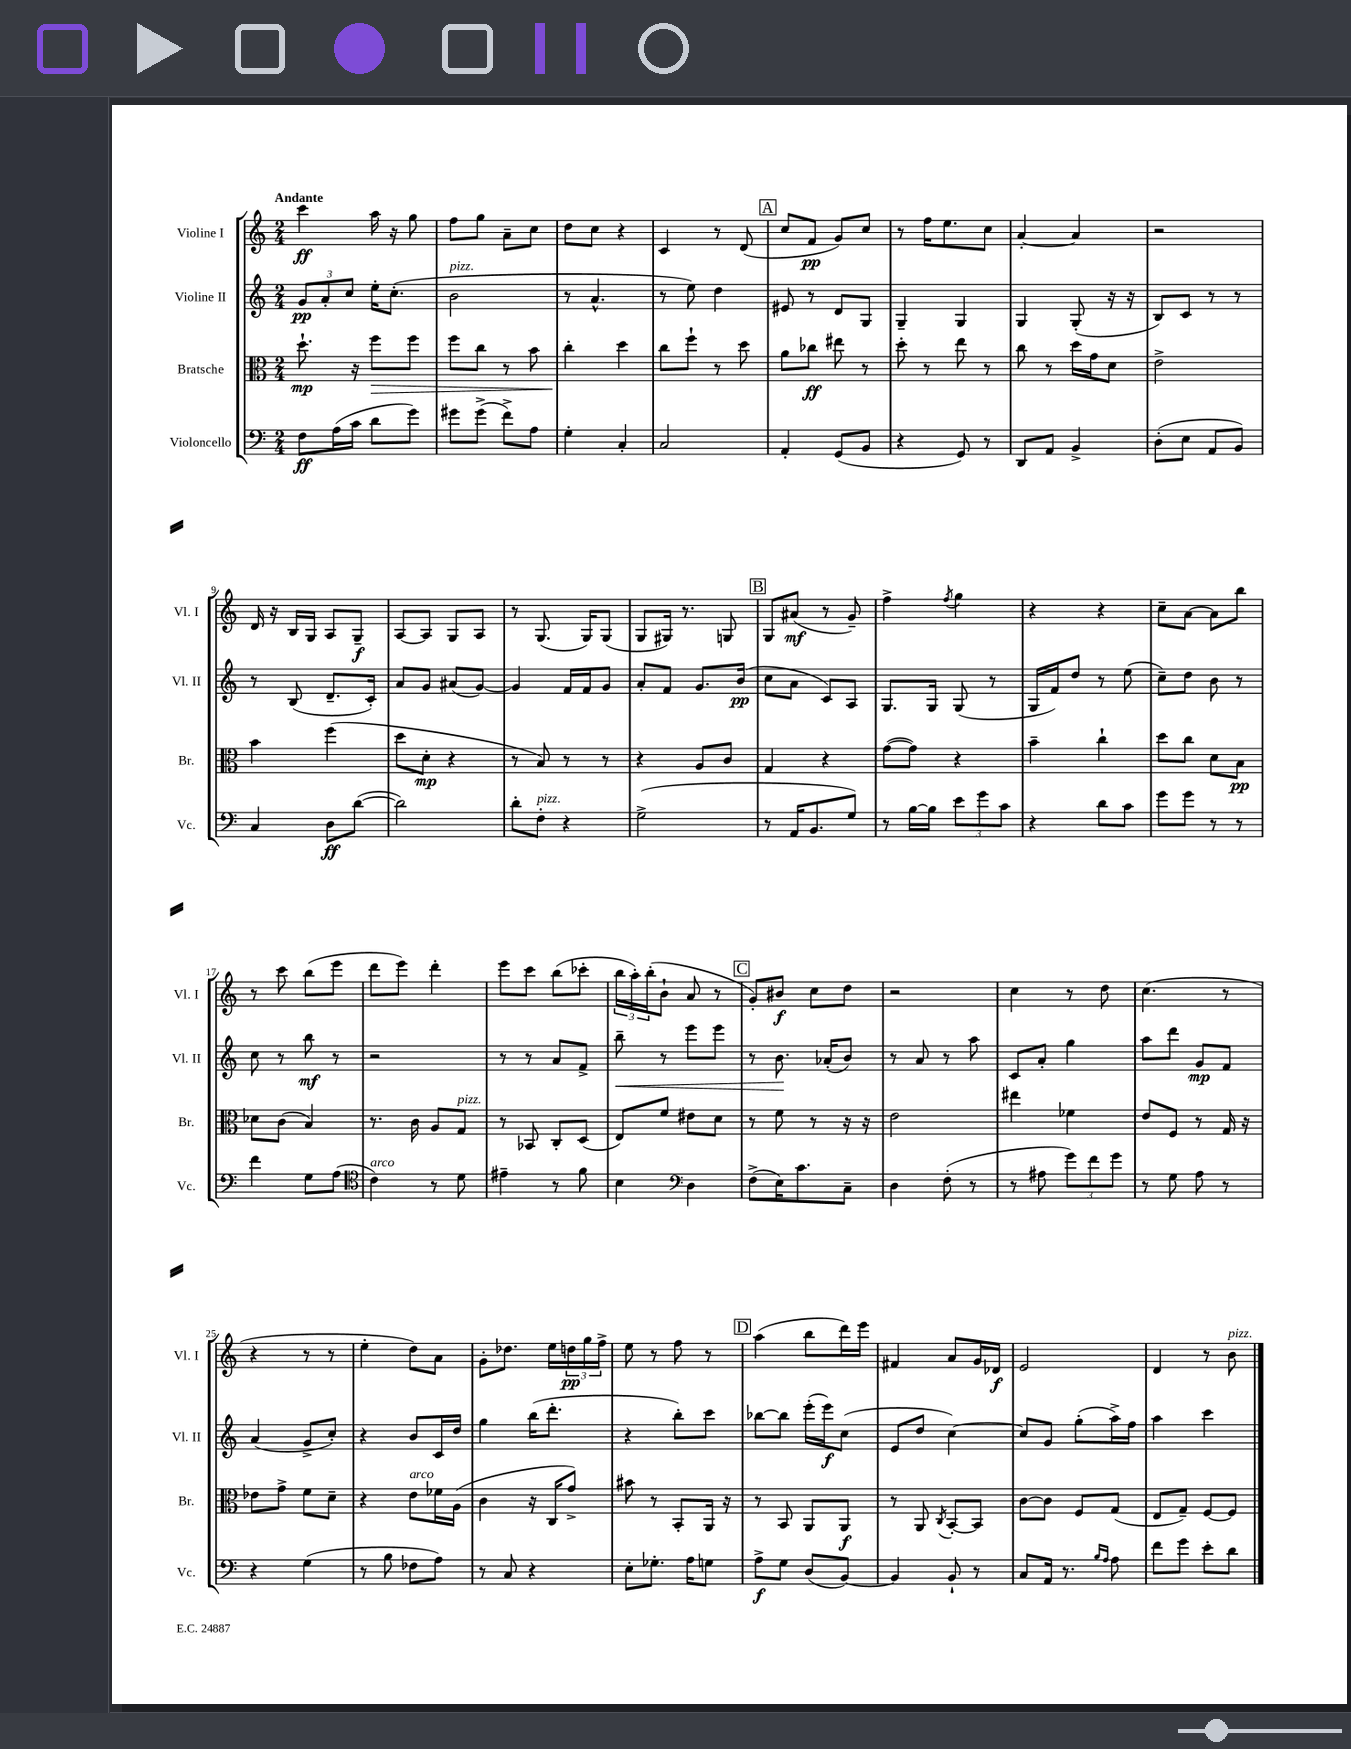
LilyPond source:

<<
\new StaffGroup <<
\new Staff = "s0" \with { instrumentName = "Violine I" shortInstrumentName = "Vl. I" } {
    \clef treble \key c \major \numericTimeSignature \time 2/4 \tempo "Andante"
    c'''4\ff a''16 r16 g''8 |
    f''8 g''8 a'8-- c''8 |
    d''8 c''8 r4 |
    c'4 r8 d'8( |
    \mark \markup { \box "A" } c''8 f'8\pp g'8) c''8 |
    r8 f''16 e''8. c''8 |
    a'4~-. a'4 |
    r2 |
    d'16 r16 b16 g16 a8 g8--\f |
    a8~ a8 g8 a8 |
    r8 g8.( g16) g8( |
    g8 gis16) r8. g8 |
    \mark \markup { \box "B" } g8 ais'8\mf( r8 g'8--) |
    f''4-> \acciaccatura { f''8 } g''4 |
    r4 r4 |
    c''8-- a'8~ a'8 b''8 |
    r8 c'''8 b''8( e'''8 |
    d'''8 e'''8) d'''4-. |
    e'''8 c'''8 b''8( ces'''8-. |
    \tuplet 3/2 { b''16 a''16-.) b''16-.( } b'8-! a'8 r8 |
    \mark \markup { \box "C" } g'8-.) bis'8\f c''8 d''8 |
    r2 |
    c''4 r8 d''8 |
    c''4.( r8 |
    r4 r8 r8 |
    e''4-. d''8) a'8 |
    g'8-. des''8. e''16 \tuplet 3/2 { d''16\pp g''16 f''16-> } |
    e''8 r8 f''8 r8 |
    \mark \markup { \box "D" } a''4( b''8 d'''16) e'''16 |
    fis'4 a'8 g'16 des'16\f |
    e'2 |
    d'4 r8 b'8^\markup { \italic "pizz." } \bar "|." |
}
\new Staff = "s1" \with { instrumentName = "Violine II" shortInstrumentName = "Vl. II" } {
    \clef treble \key c \major \numericTimeSignature \time 2/4
    \tuplet 3/2 { g'8\pp a'8-. c''8 } e''16-. c''8.-.( |
    b'2^\markup { \italic "pizz." } |
    r8 a'4.-^ |
    r8 e''8) d''4 |
    \mark \markup { \box "A" } eis'8 r8 d'8 g8 |
    g4-- g4 |
    g4 g8-.( r16 r16 |
    b8) c'8 r8 r8 |
    r8 b8( d'8.-- c'16-.) |
    a'8 g'8 ais'8( g'8~) |
    g'4 f'16 f'16 g'8 |
    a'8-. f'8 g'8. b'16\pp( |
    \mark \markup { \box "B" } c''8 a'8 c'8) a8 |
    g8. g16 g8( r8 |
    g16 f'16) d''8 r8 e''8( |
    c''8--) d''8 b'8 r8 |
    c''8 r8 b''8\mf r8 |
    r2 |
    r8 r8 a'8 f'8-> |
    b''8--\< r8 e'''8 e'''8 |
    \mark \markup { \box "C" } r8 b'8.\! aes'16-.( b'8) |
    r8 a'8 r8 a''8 |
    c'8 a'8-. g''4 |
    a''8 d'''8 g'8\mp f'8 |
    a'4( g'8-> c''8-.) |
    r4 b'8 c'16 d''16 |
    g''4 b''16( d'''8.-. |
    r4 b''8-.) c'''8 |
    \mark \markup { \box "D" } bes''8~ bes''8 e'''16-.( e'''16\f) c''8( |
    e'8 d''8 c''4~) |
    c''8 g'8 g''8-.( a''16->) f''16 |
    a''4 c'''4 \bar "|." |
}
\new Staff = "s2" \with { instrumentName = "Bratsche" shortInstrumentName = "Br." } {
    \clef alto \key c \major \numericTimeSignature \time 2/4
    d''8.-!\mp r16 f''8\> f''8 |
    f''8 c''8 r8 b'8 |
    c''4-.\! d''4 |
    c''8 f''8-! r8 d''8 |
    \mark \markup { \box "A" } a'8 ces''8\ff eis''8 r8 |
    d''8-. r8 e''8 r8 |
    c''8 r8 d''16 g'16 d'8 |
    e'2-> |
    b'4 f''4( |
    d''8 d'8-.\mp r4 |
    r8 b8) r8 r8 |
    r4 a8 c'8 |
    \mark \markup { \box "B" } g4 r4 |
    g'8~( g'8) r4 |
    b'4-- c''4-! |
    d''8 c''8 d'8 b8\pp |
    des'8 c'8( b4) |
    r8. c'16 a8 g8^\markup { \italic "pizz." } |
    r8 bes,8 c8-. d8( |
    e8) f'8 eis'8 d'8 |
    \mark \markup { \box "C" } r8 f'8 r8 r16 r16 |
    e'2 |
    eis''4 fes'4 |
    e'8 f8 r8 g16 r16 |
    ees'8 g'8-> f'8 d'8-- |
    r4 e'8^\markup { \italic "arco" } fes'16 a16( |
    c'4 r16 c16 g'8->) |
    bis'8 r8 b,8-. a,16 r16 |
    \mark \markup { \box "D" } r8 b,8 a,8 a,8\f |
    r8 a,8 \acciaccatura { c8 } b,8~-. b,8 |
    c'8~ c'8 f8 g8( |
    e8 g8--) f8~ f8 \bar "|." |
}
\new Staff = "s3" \with { instrumentName = "Violoncello" shortInstrumentName = "Vc." } {
    \clef bass \key c \major \numericTimeSignature \time 2/4
    f8\ff a16( c'16 d'8 g'8) |
    gis'8 gis'8->( f'8->) a8 |
    g4-. c4-. |
    c2 |
    \mark \markup { \box "A" } a,4-. g,8( b,8 |
    r4 g,8) r8 |
    d,8 a,8 b,4-> |
    d8-.( e8 a,8 b,8) |
    c4 d8\ff d'8~( |
    d'2) |
    d'8-. f8-.^\markup { \italic "pizz." } r4 |
    g2->( |
    \mark \markup { \box "B" } r8 a,16 b,8. g8) |
    r8 b16~ b16 \tuplet 3/2 { e'8 g'8 c'8 } |
    r4 d'8 c'8 |
    g'8 g'8 r8 r8 |
    f'4 g8 a8( |
    \clef tenor c'4^\markup { \italic "arco" }) r8 d'8 |
    eis'4-- r8 f'8 |
    b4 \clef bass d4 |
    \mark \markup { \box "C" } f8->( e16) c'8. c8-- |
    d4 f8-.( r8 |
    r8 ais8 \tuplet 3/2 { g'8) f'8 g'8 } |
    r8 g8 a8 r8 |
    r4 g4( |
    r8 b8 fes8 a8) |
    r8 c8 r4 |
    e8-. ges8.-. a16 g8 |
    \mark \markup { \box "D" } a8->\f g8 d8( b,8~) |
    b,4 b,8-! r8 |
    c8 a,16 r8. \grace { b16 a16 } a8 |
    f'8 g'8 e'8-. d'8 \bar "|." |
}
>>
>>
